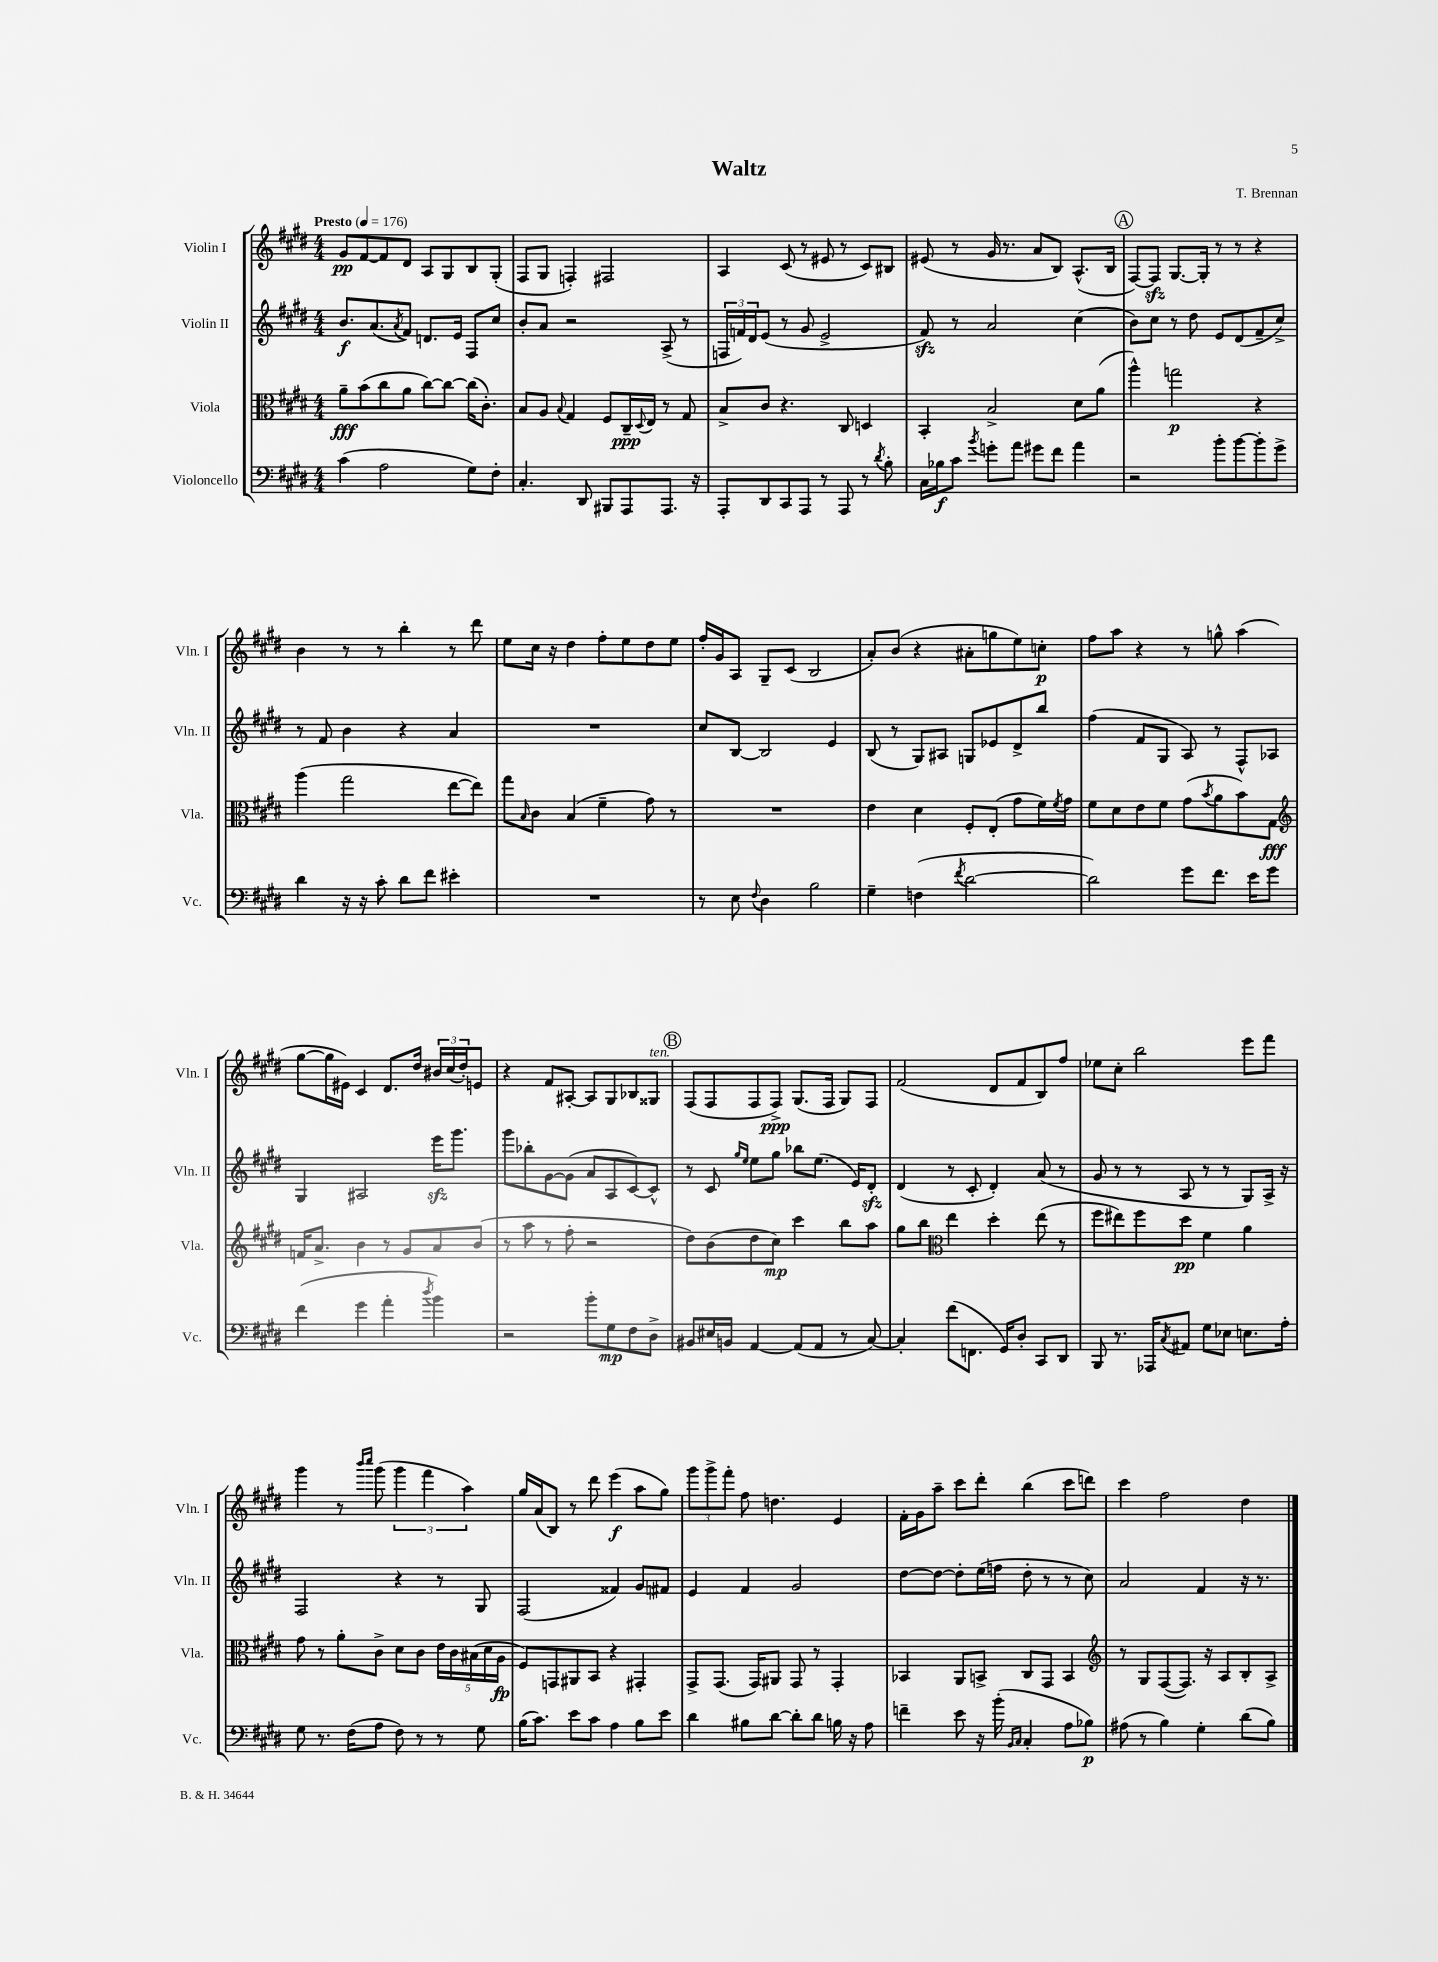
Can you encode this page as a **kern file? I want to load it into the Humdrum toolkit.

**kern	**kern	**kern	**kern
*staff4	*staff3	*staff2	*staff1
*clefF4	*clefC3	*clefG2	*clefG2
*k[f#c#g#d#]	*k[f#c#g#d#]	*k[f#c#g#d#]	*k[f#c#g#d#]
*M4/4	*M4/4	*M4/4	*M4/4
*MM176	*MM176	*MM176	*MM176
(4c#	8a~	8.b	8g#
.	(8b	.	[8f#
.	.	(8.a	.
2A	8cc#	.	8f#]
.	.	8qa	.
.	8a	8f#)	8d#
.	[8cc#)	8.d	8A
.	8cc#_	.	8G#
.	.	16e	.
8G#)	(16cc#]	8F#	8B
.	8.c#')	.	.
8F#'	.	8cc#	(8G#'
=	=	=	=
4.C#'	8B	8b'	8F#
.	8A	8a	8G#
.	8qqB	.	.
.	4G#	2r	4F')
8DD#	.	.	.
8BBB#	8F#	.	2F#
8AAA	16C#~	.	.
.	8qqD#	.	.
.	16E	.	.
8.AAA	8r	(8A^	.
.	8G#	8r	.
16r	.	.	.
=	=	=	=
8AAA'	8B^	24F	4A
.	.	24f)	.
.	.	24d#	.
8DD#	8c#	(8e	.
8CC#	4.r	8r	(8c#
8AAA	.	8g#	8r
8r	.	2e^	8e#
8AAA	8C#	.	8r
8r	4D	.	8c#)
8qd#	.	.	.
8B'	.	.	8B#
=	=	=	=
16C#	4BB'	8f#)	(8e#
16B-	.	.	.
8c#	.	8r	8r
8qb	.	.	.
8g'	2B^	2a	16g#
.	.	.	8.r
8a	.	.	.
8g#	.	.	8a
8f#	.	.	8B)
4a	8d#	(4cc#	(8.A^^
.	(8a	.	.
.	.	.	16B
=	=	=	=
2r	4aa^^)	8b)	[8F#)
.	.	8cc#	8F#]
.	2gg	8r	[8.G#
.	.	8dd#	.
.	.	.	16G#']
8b'	.	8e	8r
[8b	.	(8d#	8r
8b']	4r	8f#~	4r
8g#^	.	8cc#^)	.
=	=	=	=
4d#	(4aa	8r	4b
.	.	8f#	.
16r	2gg#	4b	8r
16r	.	.	.
8c#'	.	.	8r
8d#	.	4r	4bb'
8f#	.	.	.
4e#'	[8ee	4a	8r
.	8ee])	.	8ddd#
=	=	=	=
1r	8gg#	1r	8ee
.	16qqB	.	.
.	8c#	.	16cc#
.	.	.	16r
.	(4B	.	4dd#
.	4f#~	.	8ff#'
.	.	.	8ee
.	8g#)	.	8dd#
.	8r	.	8ee
=	=	=	=
8r	1r	8cc#	16ff#'
.	.	.	16g#
8E	.	[8B	8A
8qqF#	.	.	.
4D#	.	2B]	8G#~
.	.	.	(8c#
2B	.	.	2B
.	.	4e	.
=	=	=	=
4G#~	4e	(8B	8a')
.	.	8r	(8b
(4F	4d#	8G#)	4r
.	.	8A#	.
8qf#	.	.	.
[2d#	8F#'	8G	8a#'
.	(8E'	8e-	8gg
.	8g#	8d#^	8ee)
.	16f#)	8bb	8cc'
.	8qf#	.	.
.	16g#	.	.
=	=	=	=
2d#])	8f#	(4ff#	8ff#
.	8d#	.	8aa
.	8e	8f#	4r
.	8f#	8G#	.
8g#	(8g#	8A)	8r
.	8qb	.	.
8.f#	8a	8r	8gg^^
.	8b)	8F#^^	(4aa
16e	.	.	.
8g#	8G#	8A-	.
=	=	=	=
*	*clefG2	*	*
(4f#	16f	4G#	[8gg#
.	8.a^	.	.
.	.	.	16gg#]
.	.	.	16e#)
4g#	4b	2A#	4c#
4a'	8r	.	8.d#
.	8g#	.	.
.	.	.	16dd#
8qdd#	.	.	.
4b)	8a	16eee	24b#
.	.	.	(24cc#
.	.	8.ggg#	.
.	.	.	24dd#')
.	(8b	.	8e
=	=	=	=
2r	8r	8ggg#	4r
.	8aa	8bb-'	.
.	8r	[8g#	8f#
.	8ff#'	(8g#]	[8A#'
8b'	2r	8a	8A#]
8G#	.	8A	8G#
8F#	.	[8c#)	8B-
8D#^	.	8c#^^]	8G##
=	=	=	=
8BB#	8dd#)	8r	(8F#
16E#	(8b	8c#	8F#
16BB	.	.	.
.	.	16qqgg#	.
.	.	16qqee	.
[4AA	8dd#	8ee	8F#
.	8cc#)	8gg#	8F#^)
(8AA]	4ccc#	8bb-	(8.G#
8AA	.	(8.ee	.
.	.	.	16F#
8r	8bb	.	8G#)
.	.	16e)	.
[8C#)	8aa	8d#'	8F#
=	=	=	=
4C#']	8gg#	(4d#	(2f#
.	8bb	.	.
*	*clefC3	*	*
(8f#	4ee	8r	.
8.FF	.	8c#'	.
.	4dd#'	4d#')	8d#
16GG#)	.	.	.
8D#'	.	.	8f#
8CC#	(8ee	(8a	8B)
8DD#	8r	8r	8ff#
=	=	=	=
8BBB	8ff#	8g#	8ee-
8.r	8ee#)	8r	8cc#'
.	8ff#	8r	2bb
16AAA-	.	.	.
8qC#	.	.	.
8AA#	8dd#	8A	.
8G#	4f#	8r	.
8E-	.	8r	.
8.E	4a	8G#)	8eee
.	.	16A^	8fff#
16A'	.	16r	.
=	=	=	=
8G#	8g#	2F#	4ggg#
8.r	8r	.	.
.	8a'	.	8r
(16F#	.	.	.
.	.	.	16qqbbb
.	.	.	16qqcccc#
8A	8c#^	.	(8ggg#
8F#)	8d#	4r	6ggg#
8r	8c#	.	.
.	.	.	6fff#
8r	20e	8r	.
.	20c#	.	.
.	.	.	6aa)
.	(20B#	.	.
8G#	.	8G#	.
.	20d#	.	.
.	20A	.	.
=	=	=	=
(16B	8F#)	(2F#	16gg#
8.c#)	.	.	(16a
.	8GG	.	8B)
8e	8AA#	.	8r
8c#	8BB	.	8ddd#
4A	4r	4f##)	(4eee
8B	4GG#'	8g#	8aa
8e	.	8f#	8gg#)
=	=	=	=
4d#	8GG#^	4e	12ggg#
.	.	.	12ggg#^
.	(8.GG#	.	.
.	.	.	12fff#'
8B#	.	4f#	8ff#
.	16GG#)	.	.
[8d#	8AA#	.	4.dd
8d#']	8GG#	2g#	.
8d#	8r	.	.
16B	4GG#'	.	4e
16r	.	.	.
8A	.	.	.
=	=	=	=
4f~	4BB-	[8dd#	16f#'
.	.	.	16g#
.	.	8dd#_	8aa~
8e	8AA	8dd#']	8ccc#
16r	8BB^	(16ee	8ddd#'
(16b'	.	16ff	.
16qqBB	.	.	.
16qqC#	.	.	.
4C#'	8C#	8dd#'	(4bb
.	8GG#	8r	.
8A	4BB	8r	8ccc#
8B-)	.	8cc#)	8ddd)
=	=	=	=
*	*clefG2	*	*
(8A#	8r	2a	4ccc#
8r	8G#	.	.
4B)	([8F#	.	2ff#
.	8.F#])	.	.
4G#'	.	4f#	.
.	16r	.	.
.	8A	.	.
(8d#	8B'	16r	4dd#
.	.	8.r	.
8B)	8A^	.	.
==	==	==	==
*-	*-	*-	*-
